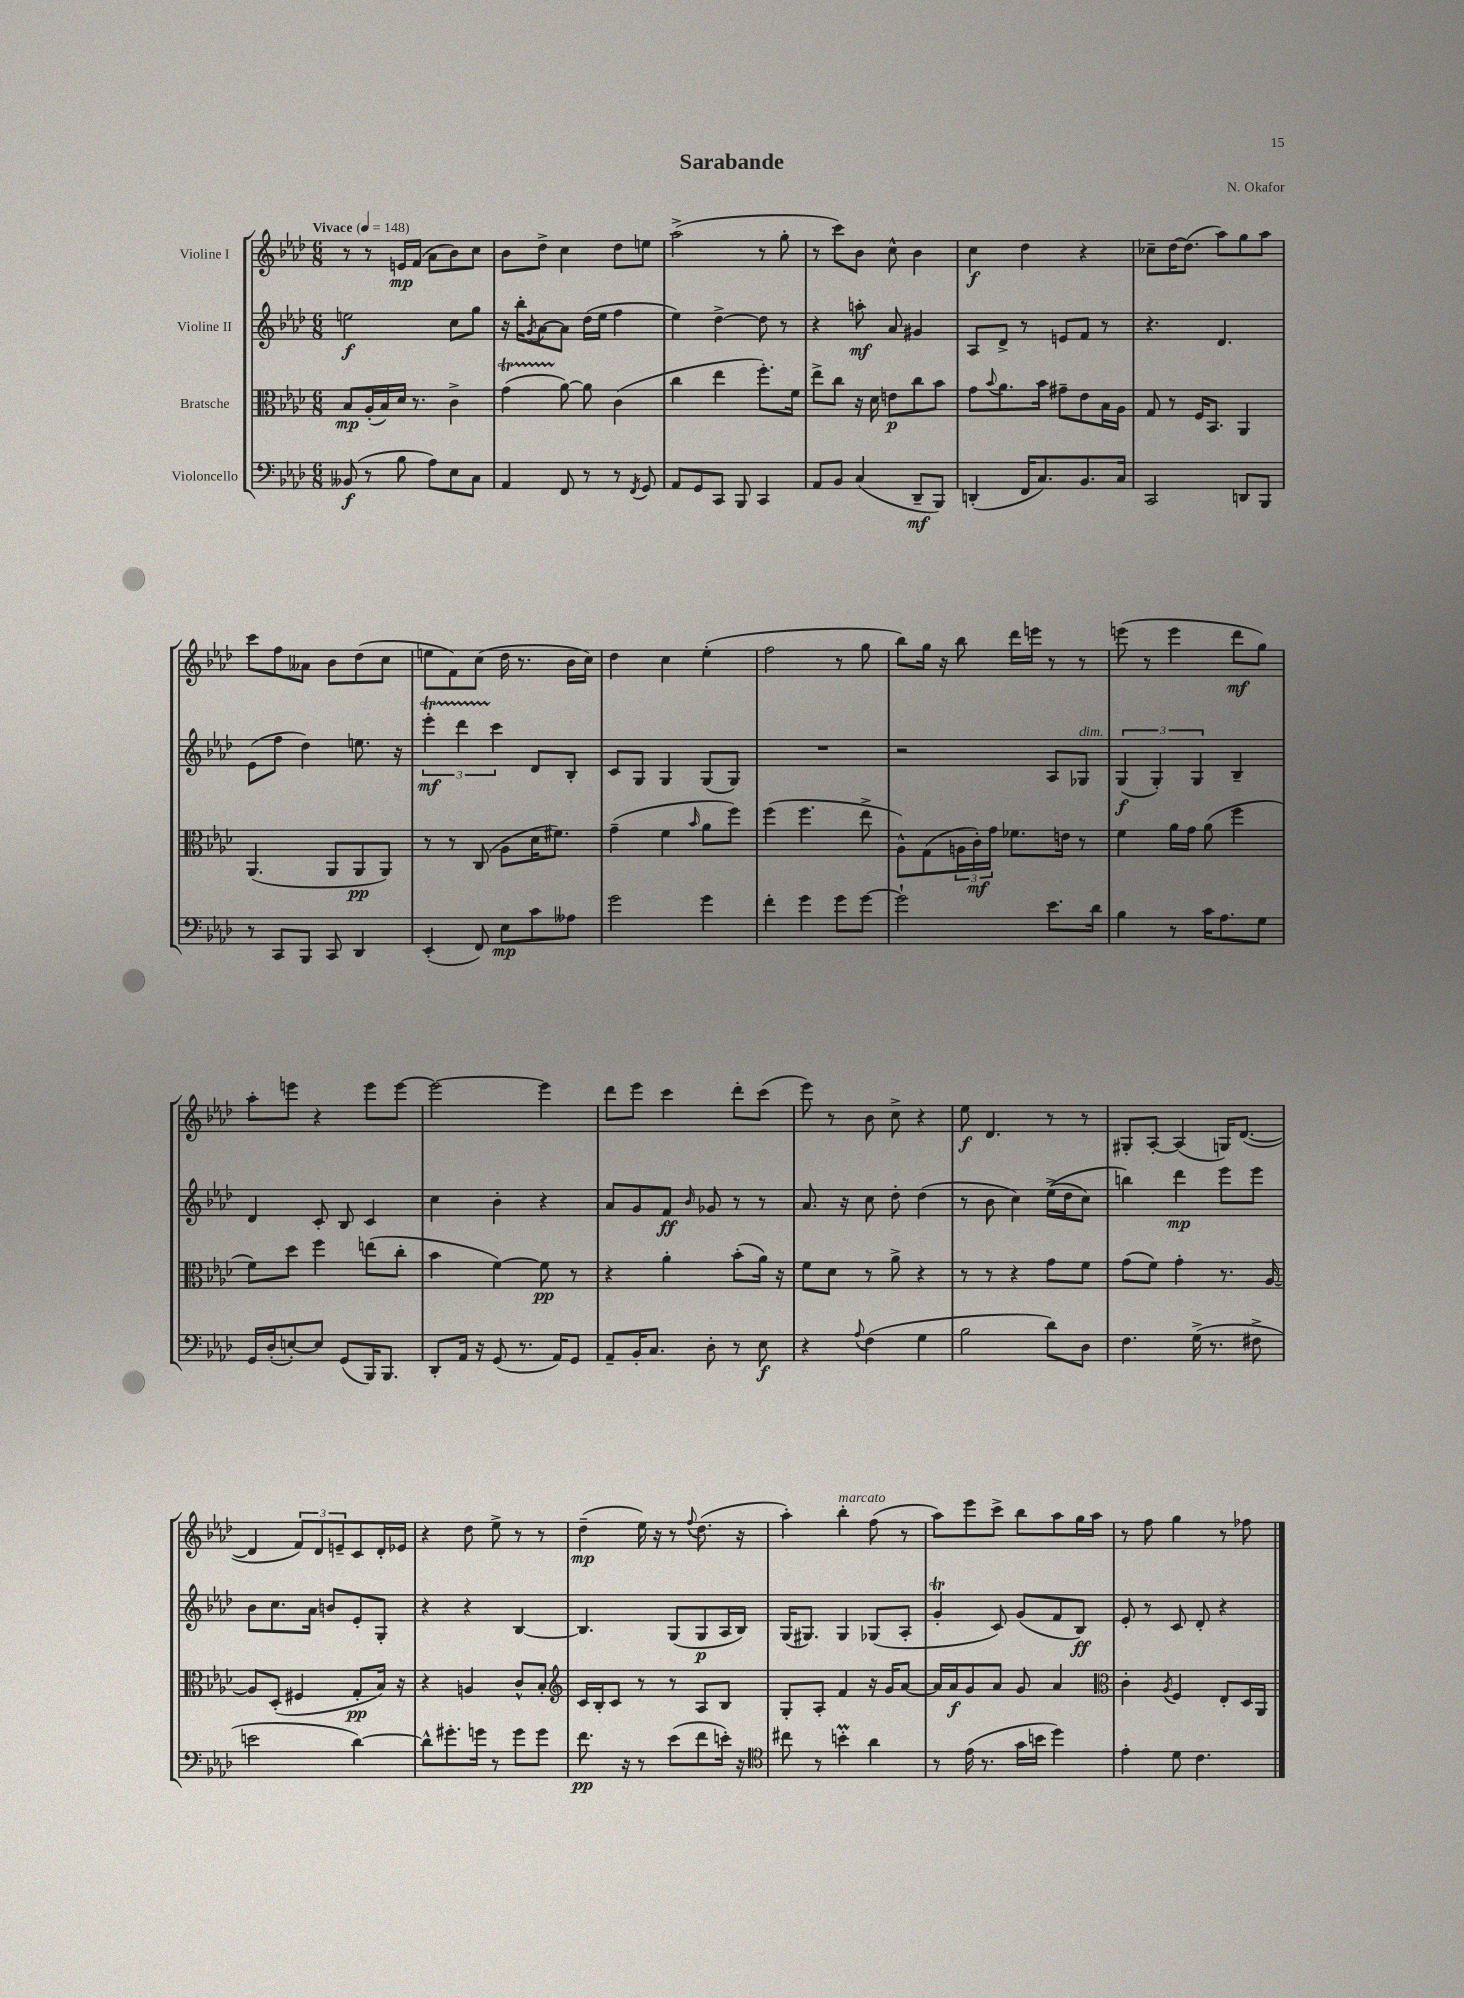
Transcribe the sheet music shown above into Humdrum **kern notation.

**kern	**kern	**kern	**kern
*staff4	*staff3	*staff2	*staff1
*clefF4	*clefC3	*clefG2	*clefG2
*k[b-e-a-d-]	*k[b-e-a-d-]	*k[b-e-a-d-]	*k[b-e-a-d-]
*M6/8	*M6/8	*M6/8	*M6/8
*MM148	*MM148	*MM148	*MM148
(8BB--	8B-	2ee	8r
8r	(16A-'	.	8r
.	16B-)	.	.
8B-	16d-	.	16e
.	8.r	.	(16f
8A-)	.	.	8a-
8E-	4c^	8cc	8b-)
8C	.	8gg	8cc
=	=	=	=
4AA-	(4g	16r	8b-
.	.	16bb-'	.
.	.	8qg	.
.	.	[8a-	8dd-^
8FF	[8a-)	8a-]	4cc
8r	8a-]	(16dd-	.
.	.	16ee-	.
8r	(4c	4ff	8dd-
8qFF	.	.	.
8GG	.	.	8ee
=	=	=	=
8AA-	4cc	4ee-)	(2aa-^
8GG	.	.	.
8CC	4ee-	[4dd-^	.
8BBB-	.	.	.
4CC	8.ff')	8dd-]	8r
.	.	8r	8gg'
.	16f	.	.
=	=	=	=
8AA-	8ee-^	4r	8r
8BB-	8cc	.	8ccc)
(4C	16r	8aa'	8b-
.	16d-	.	.
.	8e	8a-	8cc^^
8DD-~	8cc	4g#	4b-
8BBB-)	8b-	.	.
=	=	=	=
(4DD'	8g	8A-	4cc
.	8qqb-	.	.
.	8.a-	8d-^	.
16FF	.	8r	4dd-
8.C)	16b-	.	.
.	8g#~	8e	.
8.BB-	8e-	8f	4r
.	16B-	8r	.
16C	16A-	.	.
=	=	=	=
2CC	8G	4.r	8cc-~
.	8r	.	[16dd-
.	.	.	(8.dd-]
.	16F	.	.
.	8.BB-	.	.
.	.	4.d-	8aa-)
8DD	4AA-	.	8gg
8BBB-	.	.	8aa-
=	=	=	=
8r	(4.AA-	(8e-	8ccc
8CC	.	8ff	8ff
8BBB-	.	4dd-)	8a--
8CC	8AA-	.	8b-
4DD-	8AA-	8.ee	(8dd-
.	8AA-)	.	8cc
.	.	16r	.
=	=	=	=
(4EE-'	8r	6eee-'	8ee
.	8r	.	8f)
.	.	6ddd-	.
8FF)	(8C	.	(8cc
.	.	6ccc	.
8E-	8A-	.	16dd-
.	.	.	8.r
8c	16d-	8d-	.
.	8.f#)	.	.
8A--	.	8B-'	16b-
.	.	.	16cc)
=	=	=	=
2g	(4g~	8c	4dd-
.	.	8G	.
.	4f	4G	4cc
.	16qqb-	.	.
4g	8a-	(8G	(4ee-'
.	8ff)	8G)	.
=	=	=	=
4f'	(4ff	2.r	2ff
4g	4.ff	.	.
8g	.	.	8r
[8g	8ee-^	.	8gg
=	=	=	=
2g`]	8A-^^)	2r	8bb-)
.	(8G	.	16gg
.	.	.	16r
.	24A	.	8bb-
.	24c')	.	.
.	24g	.	.
.	8.f-	.	16ddd-
.	.	.	16eee
8.e-	.	8A-	8r
.	16e	.	.
.	8r	8G-	8r
16d-	.	.	.
=	=	=	=
4B-	4f	(6G	(8eee
.	.	.	8r
.	.	6G')	.
8r	16a-	.	4eee
.	16g	.	.
.	.	6G	.
16c	(8a-	.	.
8.A-	.	.	.
.	4ff	4B-~	8ddd-
8G	.	.	8gg)
=	=	=	=
16GG	8f)	4d-	8aa-'
(16D-'	.	.	.
[8E')	8dd-	.	8eee
8E]	4ff	8c'	4r
(8GG	.	8B-	.
16BBB-)	(8ee	4c	8eee
8.BBB-	.	.	.
.	8cc'	.	[8eee
=	=	=	=
8DD-'	4b-	4cc	2eee_
16AA-	.	.	.
16r	.	.	.
(8GG	[4f)	4b-'	.
8.r	.	.	.
.	8f]	4r	4eee]
16AA-)	.	.	.
8GG	8r	.	.
=	=	=	=
8AA-~	4r	8a-	8ddd-
16BB-'	.	8g	8eee-
8.C	.	.	.
.	4a-'	8f	4ccc
.	.	16qqb-	.
8D-'	.	8g-	.
8r	(8b-'	8r	8ddd-'
8E-	16a-)	8r	(8ccc
.	16r	.	.
=	=	=	=
4r	8f	8.a-	8eee-)
.	8d-	.	8r
.	.	16r	.
8qqA-	.	.	.
(4F	8r	8cc	8b-
.	8a-^	8dd-'	8cc^
4G	4r	(4dd-	4r
=	=	=	=
2B-	8r	8r	8ee-
.	8r	8b-	4.d-
.	4r	4cc)	.
8d-)	8g	&((16ee-^	8r
.	.	16dd-	.
8D-	8f	8cc)	8r
=	=	=	=
4.F	(8g	4bb&)	8G#'
.	8f)	.	[8A-'
.	4g'	4ddd-	(4A-]
(16G^	.	.	.
8.r	.	.	.
.	8.r	8eee-	16G)
.	.	.	([8.d-
8F#^	.	8eee-	.
.	[16A-	.	.
=	=	=	=
2e	8A-]	8b-	4d-]
.	(8D-'	8.cc	.
.	4F#	.	12f)
.	.	16a-	.
.	.	.	12d-
.	.	8b	.
.	.	.	12e~
[4d-)	8G'	8e-'	8c
.	16B-)	8G'	16d-'
.	16r	.	16e-
=	=	=	=
8d-^^]	4r	4r	4r
8.g#'	.	.	.
.	4A	4r	8dd-
16g	.	.	.
8r	.	.	8ee-^
8g	8c^^	[4B-	8r
8g	8B-'	.	8r
=	=	=	=
*	*clefG2	*	*
8.f	16c	4.B-]	(4dd-~
.	16B-'	.	.
.	8c	.	.
16r	.	.	.
8r	8r	.	16ee-)
.	.	.	16r
(8e-	8r	(8G	8r
.	.	.	8qqff
8f	8A-	8G	(8.dd-
16e')	8B-	16A-	.
16r	.	16B-)	16r
=	=	=	=
*clefC4	*	*	*
8cc#	8G'	(16G	4aa-')
.	.	8.G#)	.
8r	8A-'	.	.
4b'	4f	4G#	4bb-'
4a-	16r	(8G-	(8ff
.	16g	.	.
.	[8a-	8A-'	8r
=	=	=	=
8r	16a-]	4g'	8aa-)
.	16a-	.	.
(16e-	8g	.	8eee-
8.r	.	.	.
.	8a-	8c)	8ccc^
16g	8g	(8g	8bb-
16b	.	.	.
4dd-)	4a-	8f	8aa-
.	.	8B-)	16gg
.	.	.	16aa-
=	=	=	=
*	*clefC3	*	*
4e-'	4c'	8e-'	8r
.	.	8r	8ff
.	8qA-	.	.
8d-	4F	8c	4gg
4.c	.	8d-'	.
.	8E-'	4r	8r
.	16D-	.	8ff-
.	16AA-	.	.
==	==	==	==
*-	*-	*-	*-
